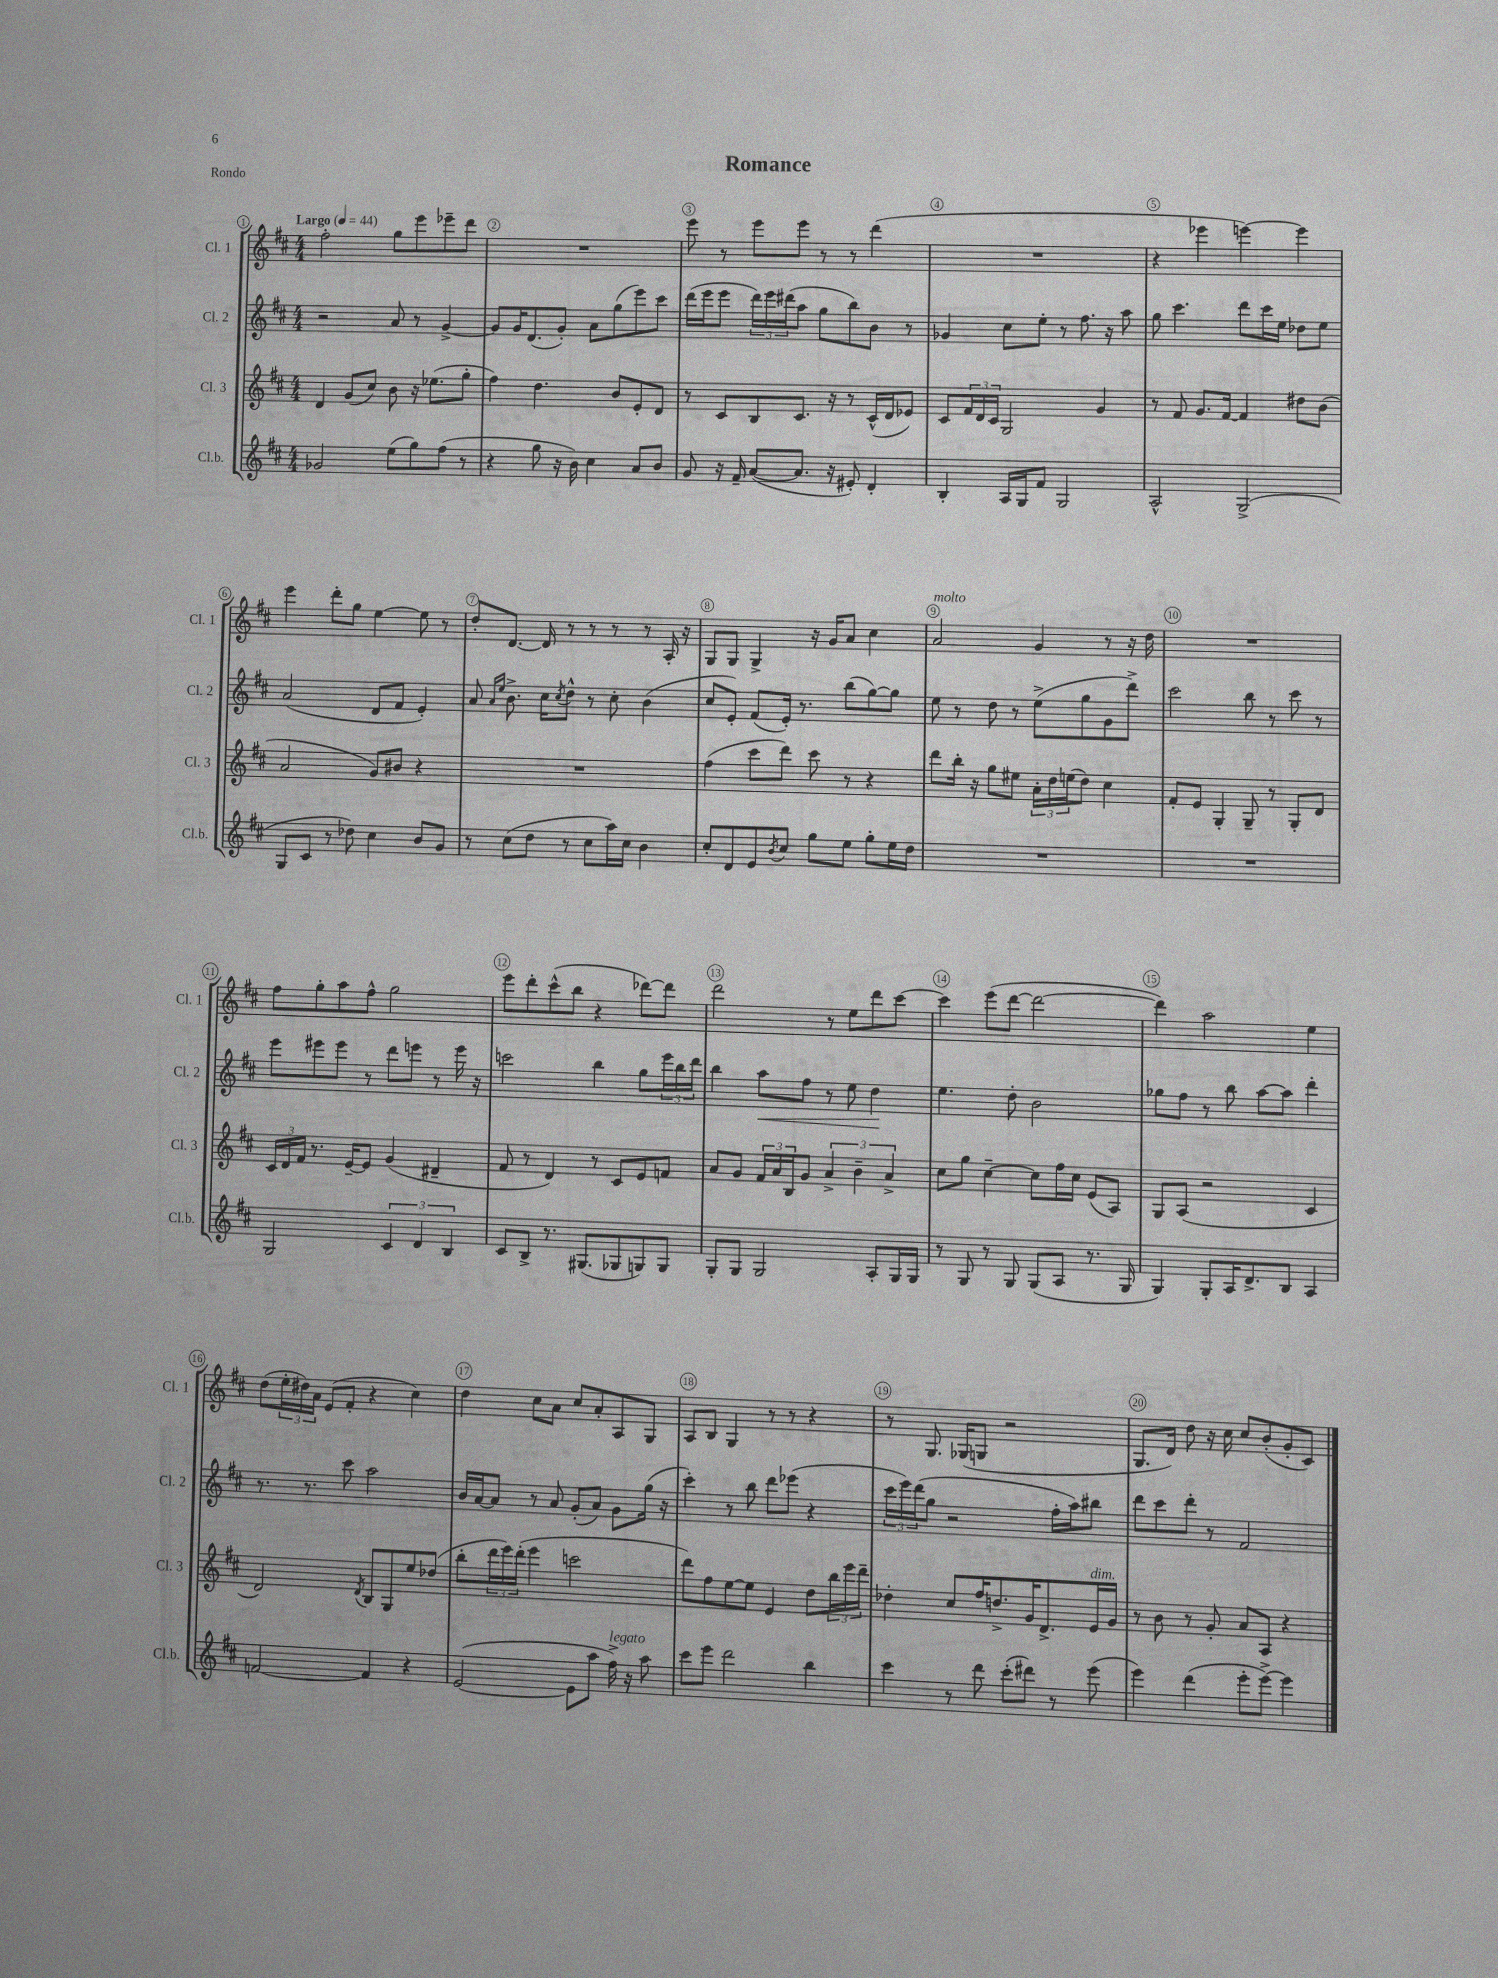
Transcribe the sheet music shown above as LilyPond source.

\header { title = "Romance" piece = "Rondo" }
<<
\new StaffGroup <<
\new Staff = "s0" \with { instrumentName = "Cl. 1" shortInstrumentName = "Cl. 1" } {
    \clef treble \key d \major \numericTimeSignature \time 4/4 \tempo "Largo" 4 = 44
    fis''2-. g''8 e'''8 ees'''8-- d'''8 |
    R1 |
    e'''8 r8 e'''8 e'''8 r8 r8 d'''4( |
    R1 |
    r4 ees'''4 e'''4~) e'''4 |
    e'''4 d'''8-. g''8 e''4~ e''8 r8 |
    d''8-. d'8.~ d'16 r8 r8 r8 r8 a16-. r16 |
    g8 g8 g4-> r16 g'16 a'8 cis''4 |
    a'2^\markup { \italic "molto" } g'4 r8 r16 d''16 |
    R1 |
    fis''8 g''8-. a''8 fis''8-^ g''2 |
    e'''8 d'''8-. cis'''8-^( b''8 r4 des'''8~) des'''8 |
    d'''2 r8 e''8 d'''8 cis'''8~ |
    cis'''4 e'''8( d'''8~ d'''2~ |
    d'''4) a''2 e''4 |
    d''8( \tuplet 3/2 { e''16-. dis''16) a'16 } e'8( fis'8-. r4 cis''4) |
    d''4 cis''8 a'8 cis''8 a'8-. a8 g8 |
    a8 b8 g4 r8 r8 r4 |
    r8 g8. ges16( g8 r2 |
    g8. d'16) d''8 r16 cis''16 cis''8 b'8-.( g'8-. cis'8) \bar "|." |
}
\new Staff = "s1" \with { instrumentName = "Cl. 2" shortInstrumentName = "Cl. 2" } {
    \clef treble \key d \major \numericTimeSignature \time 4/4
    r2 a'8 r8 g'4~-> |
    g'8 g'16 d'8.( g'8-.) a'8 g''8( e'''8) cis'''8 |
    d'''16( e'''16 e'''8 \tuplet 3/2 { d'''16) e'''16 dis'''16( } a''8 g''8 b''8) b'8 r8 |
    ges'4 cis''8 e''8-. r8 fis''8. r16 a''8 |
    g''8 cis'''4. d'''8 cis'''16 e''16 des''8 e''8 |
    a'2( d'8 fis'8 e'4-.) |
    a'8 \grace { a'16 e''16 } b'8.-> cis''16 \acciaccatura { cis''8 } d''8-^ r8 cis''8-. b'4( |
    cis''8 e'8-.) fis'8( e'16-.) r8. b''8( g''8~) g''8 |
    e''8 r8 d''8 r8 e''8->( g''8 g'8 d'''8->) |
    cis'''2 b''8 r8 cis'''8 r8 |
    e'''8 eis'''8 eis'''8 r8 d'''8 e'''8 r8 e'''16 r16 |
    c'''2 b''4 g''8 \tuplet 3/2 { e'''16 b''16 d'''16 } |
    b''4 a''8\< fis''8 r8 e''8 d''4\! |
    e''4. d''8-. b'2 |
    ges''8 fis''8 r8 b''8 a''8~ a''8 d'''4-. |
    r8. r8. cis'''8 a''2 |
    b'16 a'16~ a'8 r8 a'8 g'8-.( a'8) g'8 g''16( r16 |
    cis'''4-.) r8 b''8 d'''8 ees'''8( r4 |
    \tuplet 3/2 { cis'''16 e'''16) d'''16( } g''8 r2 fis''16-. a''16) bis''8 |
    d'''8 cis'''8 d'''8-. r8 fis'2 \bar "|." |
}
\new Staff = "s2" \with { instrumentName = "Cl. 3" shortInstrumentName = "Cl. 3" } {
    \clef treble \key d \major \numericTimeSignature \time 4/4
    d'4 g'8( cis''8) b'8 r16 ees''8.( g''8-. |
    fis''4) d''4. b'8 e'8-. d'8 |
    r8 cis'8 b8 cis'8. r16 r8 cis'16-^( d'16 ees'8) |
    cis'8 \tuplet 3/2 { fis'16 d'16 cis'16 } g2 g'4 |
    r8 fis'8 g'8. fis'16~ fis'4 dis''8 b'8( |
    a'2 g'8) bis'8 r4 |
    R1 |
    fis''4( cis'''8 d'''8) cis'''8 r8 r4 |
    d'''8 b''16-. r16 g''8 eis''8 \tuplet 3/2 { a'16-. d''16 e''16( } d''8) cis''4 |
    fis'8-. e'8 g4-. g8-- r8 g8-. d'8 |
    \tuplet 3/2 { cis'16 d'16 fis'16 } r8. e'16~-- e'8 g'4( dis'4-- |
    fis'8 r8 d'4) r8 cis'8 e'8 f'8 |
    a'8 g'8 \tuplet 3/2 { fis'16 a'16 b16 } g'8 \tuplet 3/2 { a'4-> b'4-- a'4-> } |
    cis''8 g''8 cis''4~-- cis''8 fis''16 cis''16 e'8( a8) |
    g8 a8( r2 cis'4 |
    d'2) \acciaccatura { d'8 } b8 g8 e''8 des''8( |
    b''8-. \tuplet 3/2 { d'''16 e'''16) d'''16-.( } e'''4 c'''2 |
    d'''8) fis''8 e''8~ e''8 e'4 d''8 \tuplet 3/2 { b''16 e'''16 d'''16-- } |
    des''4-. cis''8 fis''16 d''8.-> g'16 d'8.-> e'16^\markup { \italic "dim." } g'16 |
    r8 b'8 r8 g'8-. a'8 a8 r4 \bar "|." |
}
\new Staff = "s3" \with { instrumentName = "Cl.b." shortInstrumentName = "Cl.b." } {
    \clef treble \key d \major \numericTimeSignature \time 4/4
    ges'2 e''8( g''8) fis''8( r8 |
    r4 g''8 r16 b'16) cis''4 a'8 b'8 |
    g'8 r16 fis'16-- a'8~( a'8. r16 eis'8-.) d'4-. |
    b4-. a16 g16 fis'8 g2 |
    a2-^ g2->( |
    g8 cis'8 r8 des''8) cis''4 b'8 g'8 |
    r8 cis''8( d''8 r8 cis''8 a''16) cis''16 b'4 |
    cis''8-. d'8 e'8 \acciaccatura { b'8 } cis''8 g''8 e''8 g''8-. e''16 d''16 |
    R1 |
    R1 |
    g2 \tuplet 3/2 { cis'4 d'4 b4 } |
    cis'8 b8-> r8. gis8.( ges8 g8) g8 |
    g8-. g8 g2 a8-. g16 g16 |
    r8 g8 r8 g8 g8( a8 r8. g16 |
    g4) g8-. a16 d'8.-> b8 a4 |
    f'2~ f'4 r4 |
    e'2~( e'8 a''8 fis''16->^\markup { \italic "legato" }) r16 a''8 |
    cis'''8 e'''8 d'''2 b''4 |
    cis'''4 r8 d'''8 cis'''8-.( dis'''8) r8 e'''8( |
    e'''4) d'''4( e'''8-. e'''8~->) e'''4 \bar "|." |
}
>>
>>
\layout { \context { \Score \override BarNumber.break-visibility = ##(#f #t #t) barNumberVisibility = #all-bar-numbers-visible \override BarNumber.stencil = #(make-stencil-circler 0.1 0.3 ly:text-interface::print) } }
